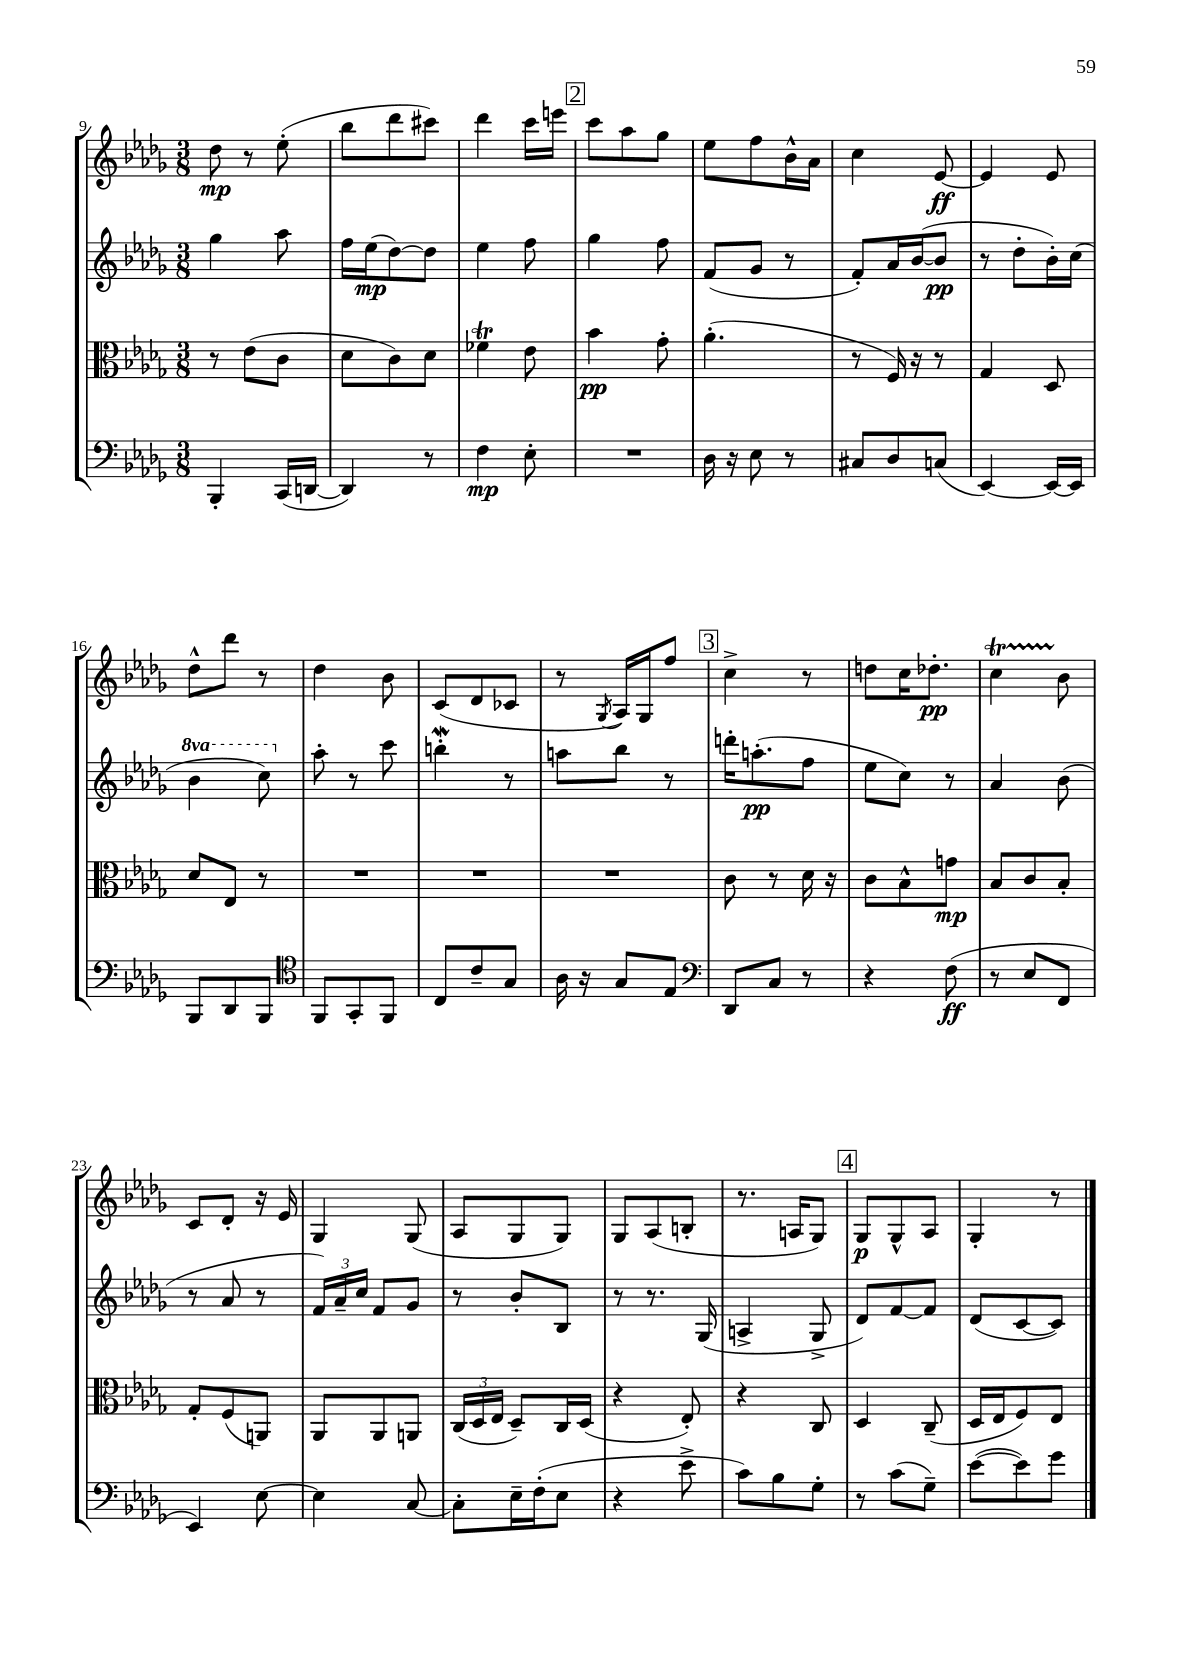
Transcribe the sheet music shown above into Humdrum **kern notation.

**kern	**dynam	**kern	**dynam	**kern	**dynam	**kern	**dynam
*part4	*part4	*part3	*part3	*part2	*part2	*part1	*part1
*staff4	*staff4	*staff3	*staff3	*staff2	*staff2	*staff1	*staff1
*clefF4	*	*clefC3	*	*clefG2	*	*clefG2	*
*k[b-e-a-d-g-]	*	*k[b-e-a-d-g-]	*	*k[b-e-a-d-g-]	*	*k[b-e-a-d-g-]	*
*M3/8	*	*M3/8	*	*M3/8	*	*M3/8	*
=9	=9	=9	=9	=9	=9	=9	=9
4BBB-'/	.	8r	.	4gg-\	.	8dd-\	mp
.	.	(8e-\L	.	.	.	8r	.
(16CC/LL	.	8c\J	.	8aa-\	.	(8ee-'\	.
[16DDn/JJ	.	.	.	.	.	.	.
=10	=10	=10	=10	=10	=10	=10	=10
4DD/])	.	8d-\L	.	16ff\LL	.	8bb-\L	.
.	.	.	.	(16ee-\J	mp	.	.
.	.	8c\)	.	[8dd-\)	.	8ddd-\	.
8r	.	8d-\J	.	8dd-\J]	.	8ccc#X\J)	.
=11	=11	=11	=11	=11	=11	=11	=11
4F\	mp	4f-XT\	.	4ee-\	.	4ddd-\	.
8E-'\	.	8e-\	.	8ff\	.	16ccc\LL	.
.	.	.	.	.	.	16eeen\JJ	.
!!LO:REH:place=s1:t=2
=12	=12	=12	=12	=12	=12	=12	=12
4.r	.	4b-\	pp	4gg-\	.	8ccc\L	.
.	.	.	.	.	.	8aa-\	.
.	.	8g-'\	.	8ff\	.	8gg-\J	.
=13	=13	=13	=13	=13	=13	=13	=13
16D-\	.	(4.a-'\	.	(8f/L	.	8ee-\L	.
16r	.	.	.	.	.	.	.
8E-\	.	.	.	8g-/J	.	8ff\	.
8r	.	.	.	8r	.	16b-^^\L	.
.	.	.	.	.	.	16a-\JJ	.
=14	=14	=14	=14	=14	=14	=14	=14
8C#X/L	.	8r	.	8f'/L)	.	4cc\	.
8D-/	.	16F/)	.	16a-/L	.	.	.
.	.	16r	.	([16b-/J	.	.	.
(8Cn/J	.	8r	.	8b-/J]	pp	[8e-/	ff
=15	=15	=15	=15	=15	=15	=15	=15
[4EE-/)	.	4G-/	.	8r	.	4e-/]	.
.	.	.	.	8dd-'\L	.	.	.
16EE-/LL_	.	8D-/	.	16b-'\L)	.	8e-/	.
16EE-/JJ]	.	.	.	(16cc\JJ	.	.	.
!!LO:LB:g=z
=16	=16	=16	=16	=16	=16	=16	=16
*	*	*	*	*8va	*	*	*
8BBB-/L	.	8d-/L	.	4bb-\	.	8dd-^^\L	.
8DD-/	.	8E-/J	.	.	.	8ddd-\J	.
8BBB-/J	.	8r	.	8ccc\)	.	8r	.
=17	=17	=17	=17	=17	=17	=17	=17
*clefC4	*	*	*	*	*	*	*
*	*	*	*	*X8va	*	*	*
8FF/L	.	4.r	.	8aa-'\	.	4dd-\	.
8GG-'/	.	.	.	8r	.	.	.
8FF/J	.	.	.	8ccc\	.	8b-\	.
=18	=18	=18	=18	=18	=18	=18	=18
8C/L	.	4.r	.	4bbnW'\	.	(8c/L	.
8c~/	.	.	.	.	.	8d-/	.
8G-/J	.	.	.	8r	.	8c-X/J	.
=19	=19	=19	=19	=19	=19	=19	=19
16A-\	.	4.r	.	8aan\L	.	8r	.
16r	.	.	.	.	.	.	.
.	.	.	.	.	.	8qG-/	.
8G-/L	.	.	.	8bb-\J	.	16A-/LL)	.
.	.	.	.	.	.	16G-/J	.
8E-/J	.	.	.	8r	.	8ff/J	.
!!LO:REH:place=s1:t=3
=20	=20	=20	=20	=20	=20	=20	=20
*clefF4	*	*	*	*	*	*	*
8DD-/L	.	8c\	.	16dddn'\KL	.	4cc^\	.
.	.	.	.	(8.aan'\	pp	.	.
8C/J	.	8r	.	.	.	.	.
8r	.	16d-\	.	8ff\J	.	8r	.
.	.	16r	.	.	.	.	.
=21	=21	=21	=21	=21	=21	=21	=21
4r	.	8c\L	.	8ee-\L	.	8ddn\L	.
.	.	8B-^^\	.	8cc\J)	.	16cc\K	.
.	.	.	.	.	.	8.dd-X'\J	pp
(8F\	ff	8gn\J	mp	8r	.	.	.
=22	=22	=22	=22	=22	=22	=22	=22
8r	.	8B-/L	.	4a-/	.	4cct\	.
8E-/L	.	8c/	.	.	.	.	.
8FF/J	.	8B-'/J	.	(8b-\	.	8b-\	.
!!LO:LB:g=z
=23	=23	=23	=23	=23	=23	=23	=23
4EE-/)	.	8G-'/L	.	8r	.	8c/L	.
.	.	(8F/	.	8a-/	.	8d-'/J	.
[8E-\	.	8AAn/J)	.	8r	.	16r	.
.	.	.	.	.	.	16e-/	.
=24	=24	=24	=24	=24	=24	=24	=24
4E-\]	.	8AA-/L	.	24f/LL)	.	4G-/	.
.	.	.	.	24a-~/	.	.	.
.	.	.	.	24cc/JJ	.	.	.
.	.	8AA-/	.	8f/L	.	.	.
[8C/	.	8AAn/J	.	8g-/J	.	(8G-/	.
=25	=25	=25	=25	=25	=25	=25	=25
8C'\L]	.	(24C/LL	.	8r	.	8A-/L	.
.	.	24D-/	.	.	.	.	.
.	.	24E-/JJ	.	.	.	.	.
16E-~\L	.	8D-~/L)	.	8b-'/L	.	8G-/	.
(16F'\J	.	.	.	.	.	.	.
8E-\J	.	16C/L	.	8B-/J	.	8G-/J)	.
.	.	(16D-/JJ	.	.	.	.	.
=26	=26	=26	=26	=26	=26	=26	=26
4r	.	4r	.	8r	.	8G-/L	.
.	.	.	.	8.r	.	(8A-/	.
8e-^\	.	8E-'/)	.	.	.	8Bn'/J	.
.	.	.	.	(16G-/	.	.	.
=27	=27	=27	=27	=27	=27	=27	=27
8c\L)	.	4r	.	4An^/	.	8.r	.
8B-\	.	.	.	.	.	.	.
.	.	.	.	.	.	16An/KL	.
8G-'\J	.	8C/	.	8G-^/	.	8G-/J)	.
!!LO:REH:place=s1:t=4
=28	=28	=28	=28	=28	=28	=28	=28
8r	.	4D-/	.	8d-/L)	.	8G-/L	p
(8c\L	.	.	.	[8f/	.	8G-^^/	.
8G-~\J)	.	(8C~/	.	8f/J]	.	8A-/J	.
=29	=29	=29	=29	=29	=29	=29	=29
([8e-\L	.	16D-/LL	.	(8d-/L	.	4G-'/	.
.	.	16E-/J	.	.	.	.	.
8e-\])	.	8F/)	.	[8c/	.	.	.
8g-\J	.	8E-/J	.	8c/J])	.	8r	.
==	==	==	==	==	==	==	==
*-	*-	*-	*-	*-	*-	*-	*-
